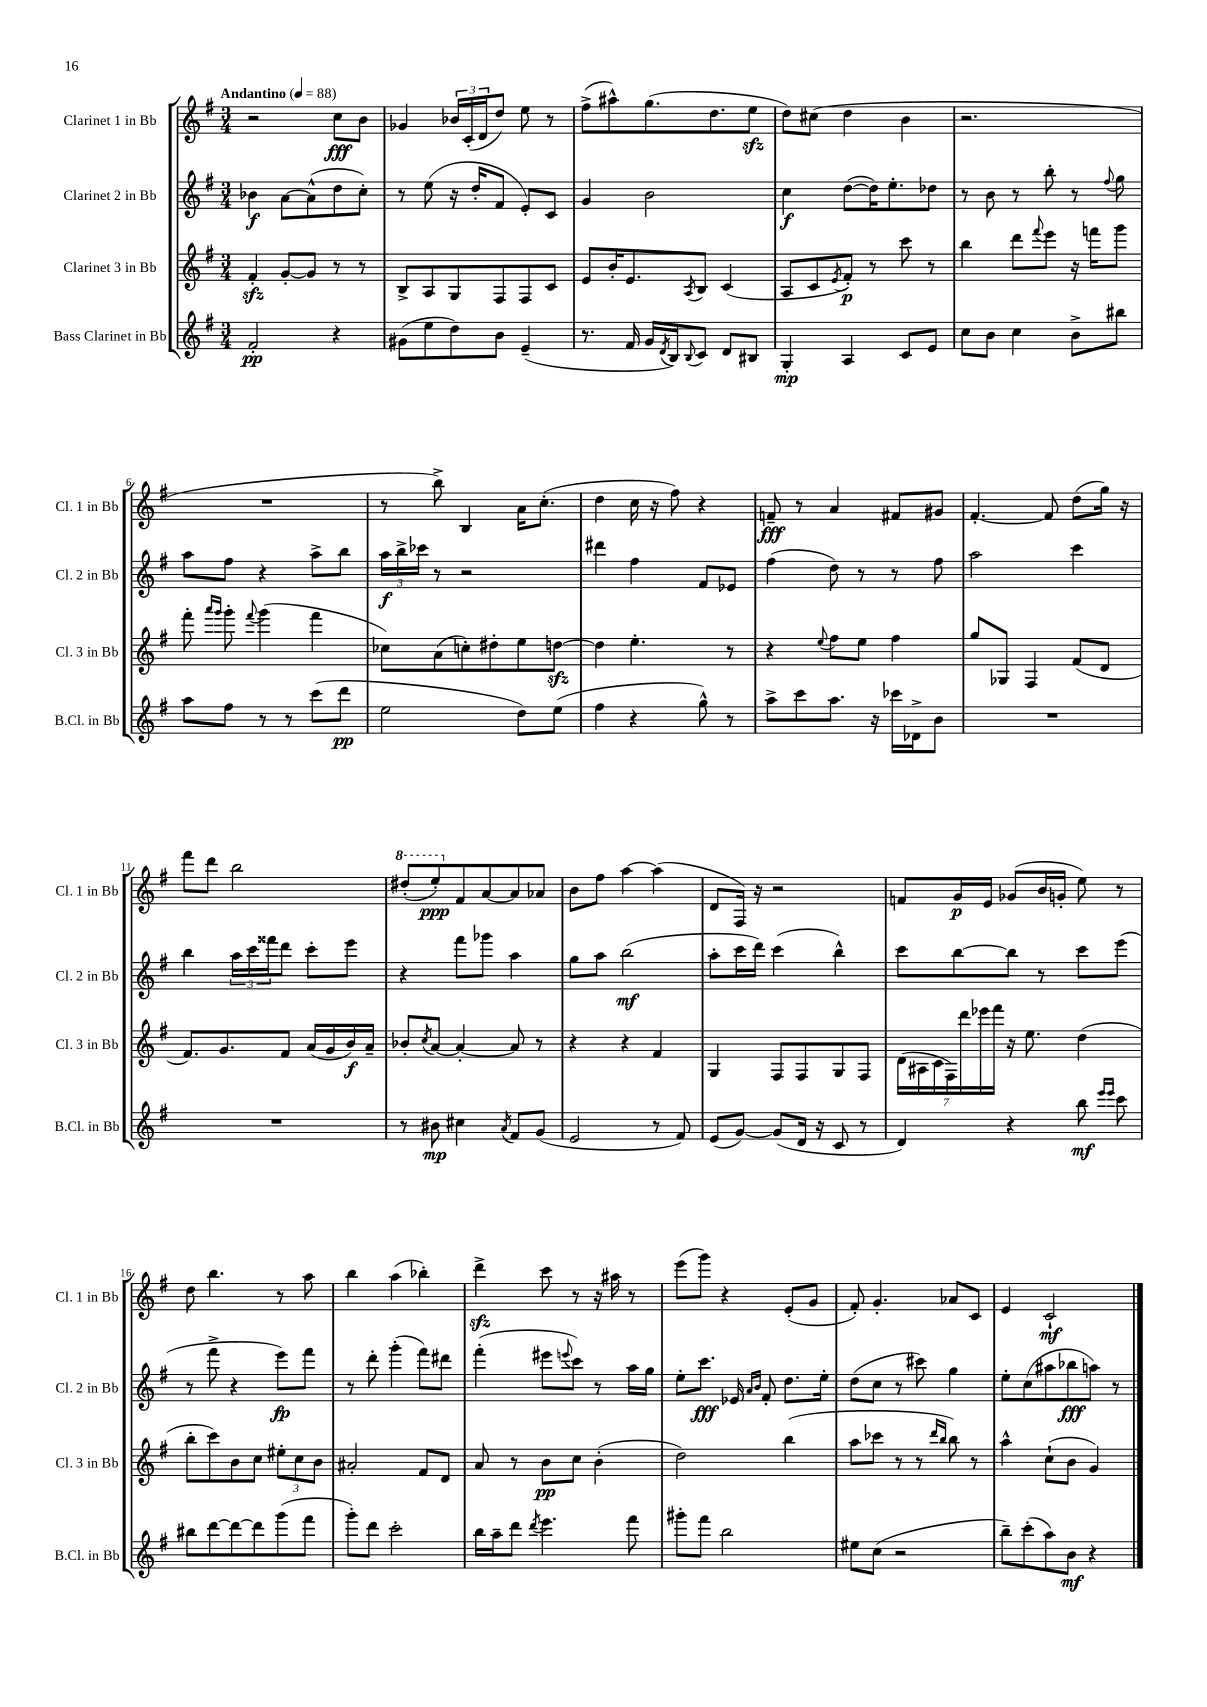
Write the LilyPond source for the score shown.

<<
\new StaffGroup <<
\new Staff = "s0" \with { instrumentName = "Clarinet 1 in Bb" shortInstrumentName = "Cl. 1 in Bb" } {
    \clef treble \key g \major \numericTimeSignature \time 3/4 \tempo "Andantino" 4 = 88
    r2 c''8\fff b'8 |
    ges'4 \tuplet 3/2 { bes'16 c'16-.( d'16 } d''8) e''8 r8 |
    fis''8->( ais''8-^) g''8.( d''8. e''8\sfz |
    d''8) cis''8( d''4 b'4 |
    r2. |
    R2. |
    r8 b''8->) b4 a'16 c''8.-.( |
    d''4 c''16 r16 fis''8) r4 |
    f'8--\fff r8 a'4 fis'8 gis'8 |
    fis'4.~-. fis'8 d''8( g''16) r16 |
    fis'''8 d'''8 b''2 |
    \ottava #1 dis'''8-.( e'''8-.\ppp) \ottava #0 fis'8 a'8~ a'8 aes'8 |
    b'8 fis''8 a''4~ a''4( |
    d'8 fis16) r16 r2 |
    f'8 g'16\p e'16 ges'8( b'16 g'16-. e''8) r8 |
    d''8 b''4. r8 a''8 |
    b''4 a''4( bes''4-.) |
    d'''4->\sfz c'''8 r8 r16 ais''16 r8 |
    e'''8( g'''8) r4 e'8-.( g'8 |
    fis'8-.) g'4.-. aes'8 c'8 |
    e'4 c'2-!\mf \bar "|." |
}
\new Staff = "s1" \with { instrumentName = "Clarinet 2 in Bb" shortInstrumentName = "Cl. 2 in Bb" } {
    \clef treble \key g \major \numericTimeSignature \time 3/4
    bes'4\f a'8~ a'8-^( d''8 c''8-.) |
    r8 e''8( r16 d''16-. fis'8 e'8-.) c'8 |
    g'4 b'2 |
    c''4\f d''8~( d''16) e''8.-. des''8 |
    r8 b'8 r8 b''8-. r8 \appoggiatura { fis''8 } g''8 |
    a''8 fis''8 r4 a''8-> b''8 |
    \tuplet 3/2 { a''16\f b''16-> ces'''16 } r8 r2 |
    dis'''4 fis''4 fis'8 ees'8 |
    fis''4( d''8) r8 r8 fis''8 |
    a''2 c'''4 |
    b''4 \tuplet 3/2 { a''16 c'''16 fisis'''16 } d'''8 c'''8-. e'''8 |
    r4 fis'''8 ges'''8 a''4 |
    g''8 a''8 b''2\mf( |
    a''8-. c'''16 d'''16) c'''4( b''4-^) |
    c'''8 b''8~ b''8 r8 c'''8 e'''8( |
    r8 fis'''8-> r4 e'''8\fp) fis'''8 |
    r8 d'''8-. g'''4-.( fis'''8) dis'''8 |
    fis'''4-.( eis'''8 \appoggiatura { e'''8 } c'''8) r8 a''16 g''16 |
    e''8-. c'''8.\fff ees'16 \grace { a'16 b'16 } fis'8-. d''8. e''16-. |
    d''8( c''8 r8 cis'''8) g''4 |
    e''8-. c''8( ais''8 bes''8\fff a''8) r8 \bar "|." |
}
\new Staff = "s2" \with { instrumentName = "Clarinet 3 in Bb" shortInstrumentName = "Cl. 3 in Bb" } {
    \clef treble \key g \major \numericTimeSignature \time 3/4
    fis'4-.\sfz g'8~-. g'8 r8 r8 |
    b8-> a8 g8 fis8 fis8 c'8 |
    e'8 b'16-. e'8. \acciaccatura { a8 } b8 c'4( |
    a8 c'8 \acciaccatura { e'8 } fis'8-.\p) r8 c'''8 r8 |
    b''4 d'''8 \appoggiatura { fis'''8 } e'''8 r16 f'''16 g'''8 |
    fis'''8-. \grace { a'''16 g'''16 } g'''8-. \appoggiatura { fis'''8 } g'''4( fis'''4 |
    ces''8) a'8( c''8-.) dis''8-. e''8 d''8~\sfz |
    d''4 e''4.-. r8 |
    r4 \appoggiatura { e''8 } fis''8 e''8 fis''4 |
    g''8 ges8 fis4 fis'8( d'8 |
    fis'8.) g'8. fis'8 a'16( g'16 b'16\f) a'16-- |
    bes'8-. \acciaccatura { c''8 } a'8~ a'4~-. a'8 r8 |
    r4 r4 fis'4 |
    g4 fis8 fis8 g8 fis8 |
    \tuplet 7/4 { d'16( ais16 c'16 fis16) d'''16 ees'''16 fis'''16 } r16 e''8. d''4( |
    b''8-. c'''8) b'8 c''8 \tuplet 3/2 { eis''8-. c''8 b'8 } |
    ais'2-. fis'8 d'8 |
    a'8 r8 b'8\pp c''8 b'4-.( |
    d''2) b''4( |
    a''8 ces'''8 r8 r8 \grace { d'''16 b''16 } b''8) r8 |
    a''4-^ c''8-!( b'8 g'4) \bar "|." |
}
\new Staff = "s3" \with { instrumentName = "Bass Clarinet in Bb" shortInstrumentName = "B.Cl. in Bb" } {
    \clef treble \key g \major \numericTimeSignature \time 3/4
    fis'2-.\pp r4 |
    gis'8( e''8 d''8) b'8 e'4--( |
    r8. fis'16 g'16 \acciaccatura { d'8 } b16) \appoggiatura { b8 } c'8 d'8 bis8 |
    g4-.\mp a4 c'8 e'8 |
    c''8 b'8 c''4 b'8-> bis''8 |
    a''8 fis''8 r8 r8 c'''8( d'''8\pp |
    e''2 d''8) e''8( |
    fis''4 r4 g''8-^) r8 |
    a''8-> c'''8 a''8. r16 ces'''16 des'16-> b'8 |
    R2. |
    R2. |
    r8 bis'8\mp cis''4 \acciaccatura { a'8 } fis'8 g'8( |
    e'2 r8 fis'8) |
    e'8( g'8~) g'8( d'16 r16 c'8 r8 |
    d'4) r4 b''8\mf \grace { e'''16 e'''16 } c'''8 |
    bis''8 d'''8~ d'''8~ d'''8 g'''8( fis'''8 |
    g'''8-.) d'''8 c'''2-. |
    b''16 a''16-- d'''8 \acciaccatura { d'''8 } e'''4. fis'''8 |
    gis'''8-. fis'''8 b''2 |
    eis''8 c''8( r2 |
    b''8--) c'''8-.( a''8) b'8\mf r4 \bar "|." |
}
>>
>>
